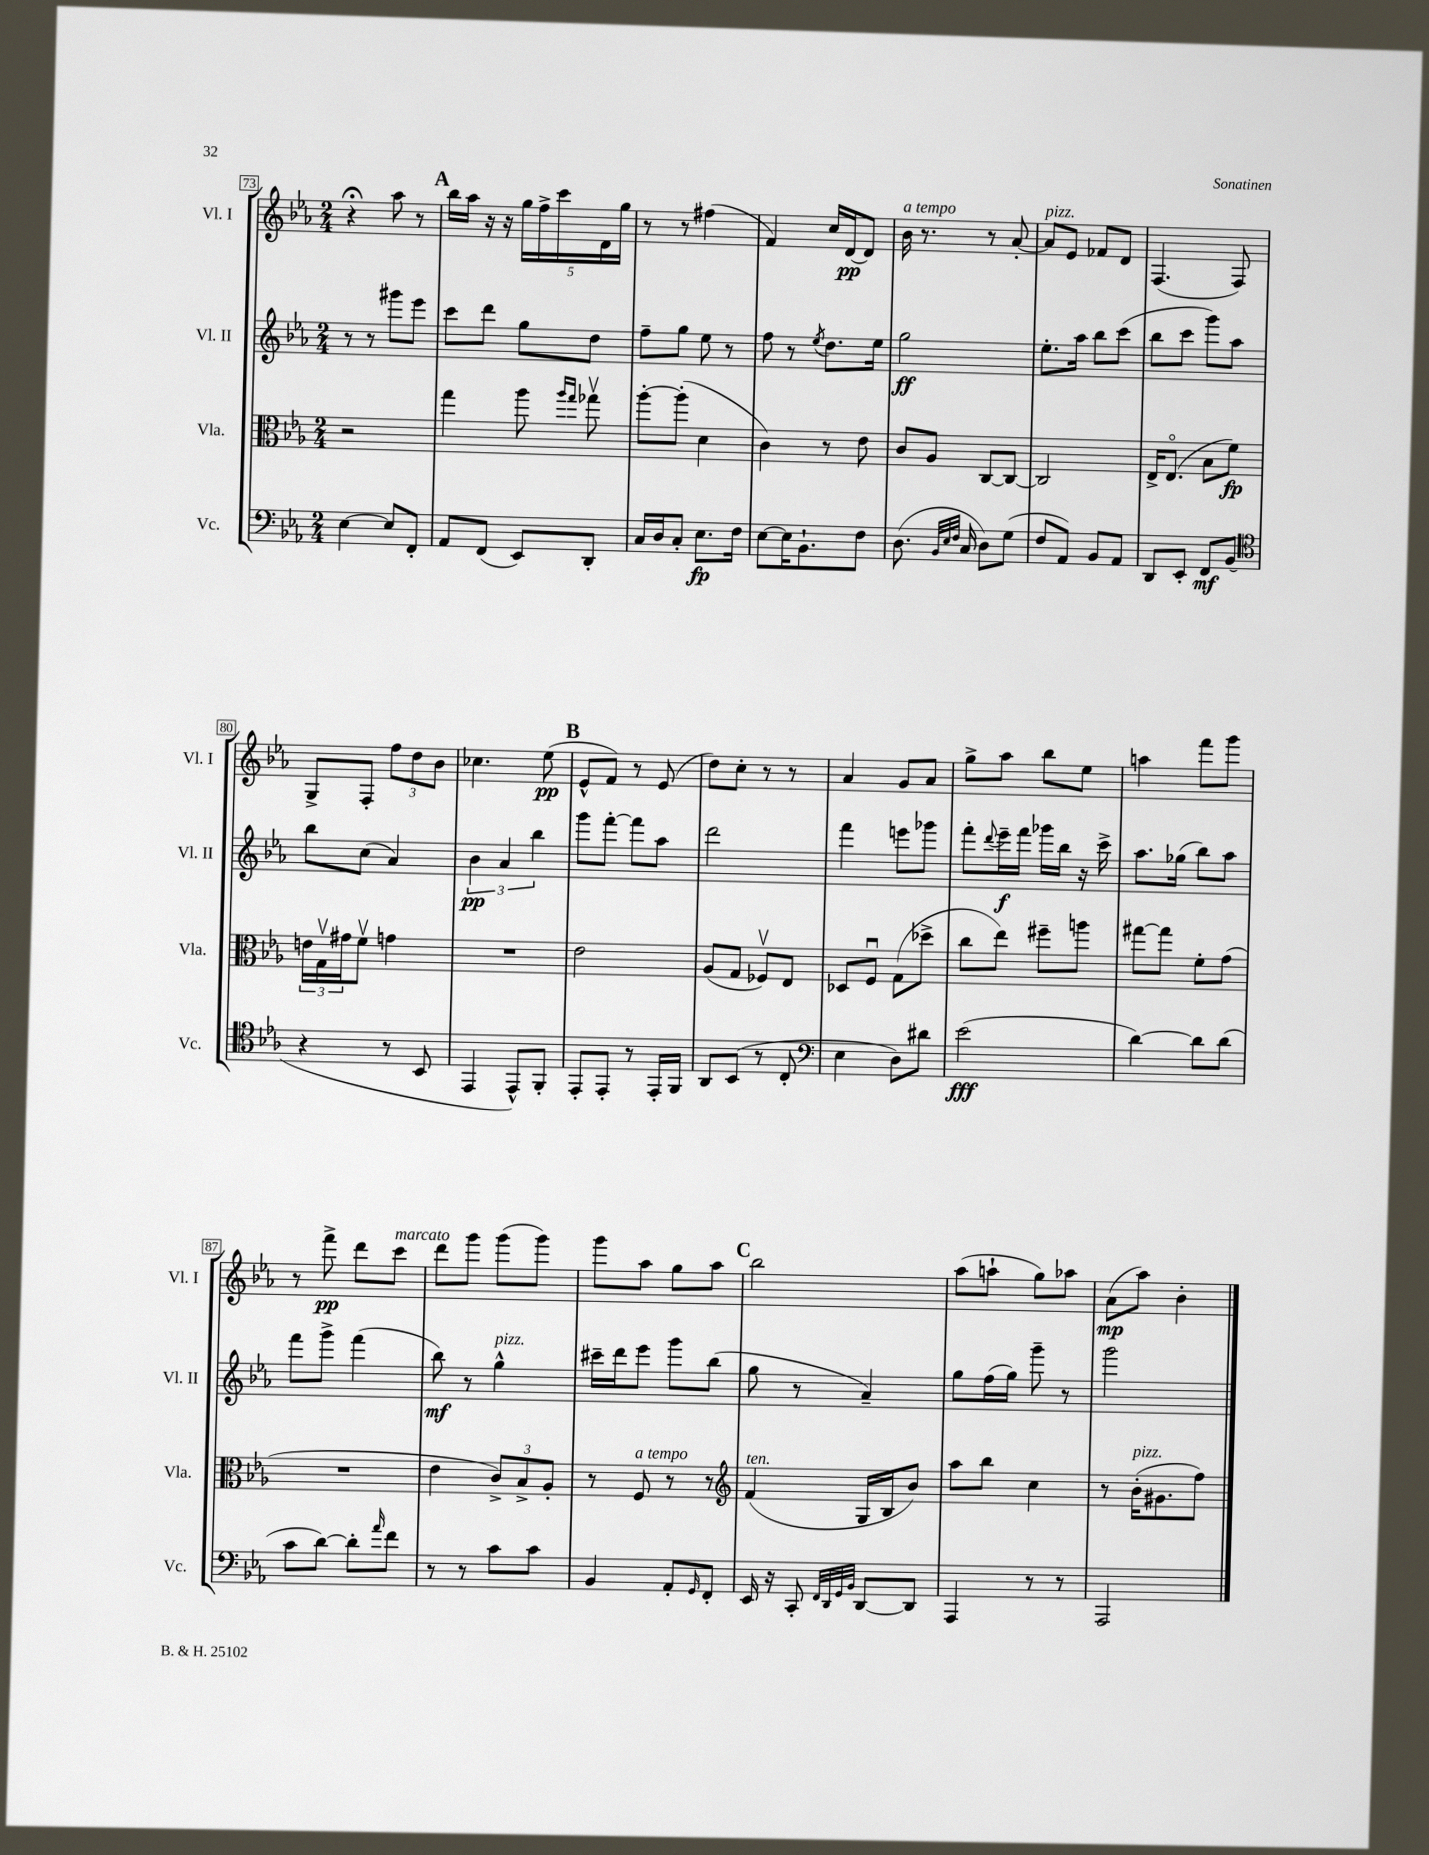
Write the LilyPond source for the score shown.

<<
\new StaffGroup <<
\new Staff = "s0" \with { instrumentName = "Vl. I" shortInstrumentName = "Vl. I" } {
    \clef treble \key ees \major \numericTimeSignature \time 2/4
    r4\fermata aes''8 r8 |
    \mark \markup { \bold "A" } bes''16 aes''16 r16 r16 \tuplet 5/4 { g''16 f''16-> c'''16 d'16 g''16 } |
    r8 r8 fis''4( |
    f'4) c''16 d'16~\pp d'8 |
    bes'16^\markup { \italic "a tempo" } r8. r8 aes'8~-. |
    aes'8^\markup { \italic "pizz." } ees'8 fes'8 d'8 |
    f4.( f8) |
    g8-> f8-. \tuplet 3/2 { f''8 d''8 bes'8 } |
    ces''4. ees''8\pp( |
    \mark \markup { \bold "B" } ees'8-^ f'8) r8 ees'8( |
    d''8) c''8-. r8 r8 |
    aes'4 g'8 aes'8 |
    g''8-> aes''8 bes''8 ees''8 |
    a''4 f'''8 g'''8 |
    r8 f'''8->\pp d'''8 c'''8^\markup { \italic "marcato" } |
    d'''8 g'''8 g'''8( g'''8) |
    g'''8 aes''8 g''8 aes''8 |
    \mark \markup { \bold "C" } bes''2 |
    aes''8( a''8-! g''8) aes''8 |
    aes'8\mp( aes''8) bes'4-. \bar "|." |
}
\new Staff = "s1" \with { instrumentName = "Vl. II" shortInstrumentName = "Vl. II" } {
    \clef treble \key ees \major \numericTimeSignature \time 2/4
    r8 r8 gis'''8 ees'''8 |
    \mark \markup { \bold "A" } c'''8 d'''8 g''8 d''8 |
    f''8-- g''8 ees''8 r8 |
    f''8 r8 \acciaccatura { ees''8 } d''8. ees''16 |
    g''2\ff |
    ees''8.-. aes''16 bes''8 c'''8( |
    bes''8 c'''8 g'''8) aes''8 |
    bes''8 c''8( aes'4) |
    \tuplet 3/2 { bes'4\pp aes'4 bes''4 } |
    \mark \markup { \bold "B" } g'''8 f'''8~-. f'''8 aes''8 |
    d'''2 |
    f'''4 e'''8 ges'''8 |
    f'''8-. \appoggiatura { d'''8 } ees'''16--\f f'''16 ges'''16 bes''16 r16 c'''16-> |
    aes''8. ges''16( bes''8) aes''8 |
    f'''8 g'''8-> f'''4( |
    bes''8\mf) r8 g''4-^^\markup { \italic "pizz." } |
    cis'''16-- d'''16 ees'''8 g'''8 bes''8( |
    \mark \markup { \bold "C" } g''8 r8 aes'4--) |
    g''8 f''16( g''16) g'''8-- r8 |
    g'''2 \bar "|." |
}
\new Staff = "s2" \with { instrumentName = "Vla." shortInstrumentName = "Vla." } {
    \clef alto \key ees \major \numericTimeSignature \time 2/4
    r2 |
    \mark \markup { \bold "A" } g''4 aes''8 \grace { aes''16 g''16 } ges''8\upbow |
    aes''8~-. aes''8-.( d'4 |
    c'4) r8 ees'8 |
    c'8 aes8 c8~ c8~ |
    c2 |
    ees16-> ees8.\flageolet( bes8 f'8\fp) |
    \tuplet 3/2 { e'16 g16\upbow gis'16 } f'8\upbow g'4 |
    R2 |
    \mark \markup { \bold "B" } ees'2 |
    aes8( g8 fes8\upbow) ees8 |
    des8 f8\downbow g8( des''8-> |
    c''8 ees''8) fis''8-- a''8 |
    gis''8~ gis''8 f'8-. g'8( |
    R2 |
    ees'4 \tuplet 3/2 { c'8->) bes8-> aes8-. } |
    r8 f8^\markup { \italic "a tempo" } r8 r8 |
    \mark \markup { \bold "C" } \clef treble f'4^\markup { \italic "ten." }( g16 bes16 bes'8) |
    aes''8 bes''8 c''4 |
    r8 bes'16-.^\markup { \italic "pizz." }( gis'8. f''8) \bar "|." |
}
\new Staff = "s3" \with { instrumentName = "Vc." shortInstrumentName = "Vc." } {
    \clef bass \key ees \major \numericTimeSignature \time 2/4
    ees4~ ees8 f,8-. |
    \mark \markup { \bold "A" } aes,8 f,8( ees,8) d,8-. |
    c16 d16 c8-. ees8.\fp f16 |
    ees8~ ees16 bes,8.-! f8 |
    d8.( \grace { bes,32 ees32 f32 } c16 d8) g8( |
    f8 aes,8) bes,8 aes,8 |
    d,8 ees,8-. f,8\mf bes,8( |
    \clef tenor r4 r8 bes,8 |
    ees,4 ees,8-^) f,8-. |
    \mark \markup { \bold "B" } ees,8-. ees,8-. r8 ees,16-. f,16 |
    aes,8 bes,8( r8 c8-. |
    \clef bass ees4 d8) dis'8 |
    ees'2\fff( |
    d'4~) d'8 d'8( |
    c'8 d'8~) d'8-. \grace { aes'16 } f'8 |
    r8 r8 c'8 c'8 |
    bes,4 aes,8-. \grace { g,16 } f,8-. |
    \mark \markup { \bold "C" } ees,16 r16 c,8-. \grace { f,32 d,32 g,32 bes,32 } d,8~ d,8 |
    aes,,4 r8 r8 |
    aes,,2 \bar "|." |
}
>>
>>
\layout { \context { \Score currentBarNumber = #73 \override BarNumber.stencil = #(make-stencil-boxer 0.1 0.3 ly:text-interface::print) } }
